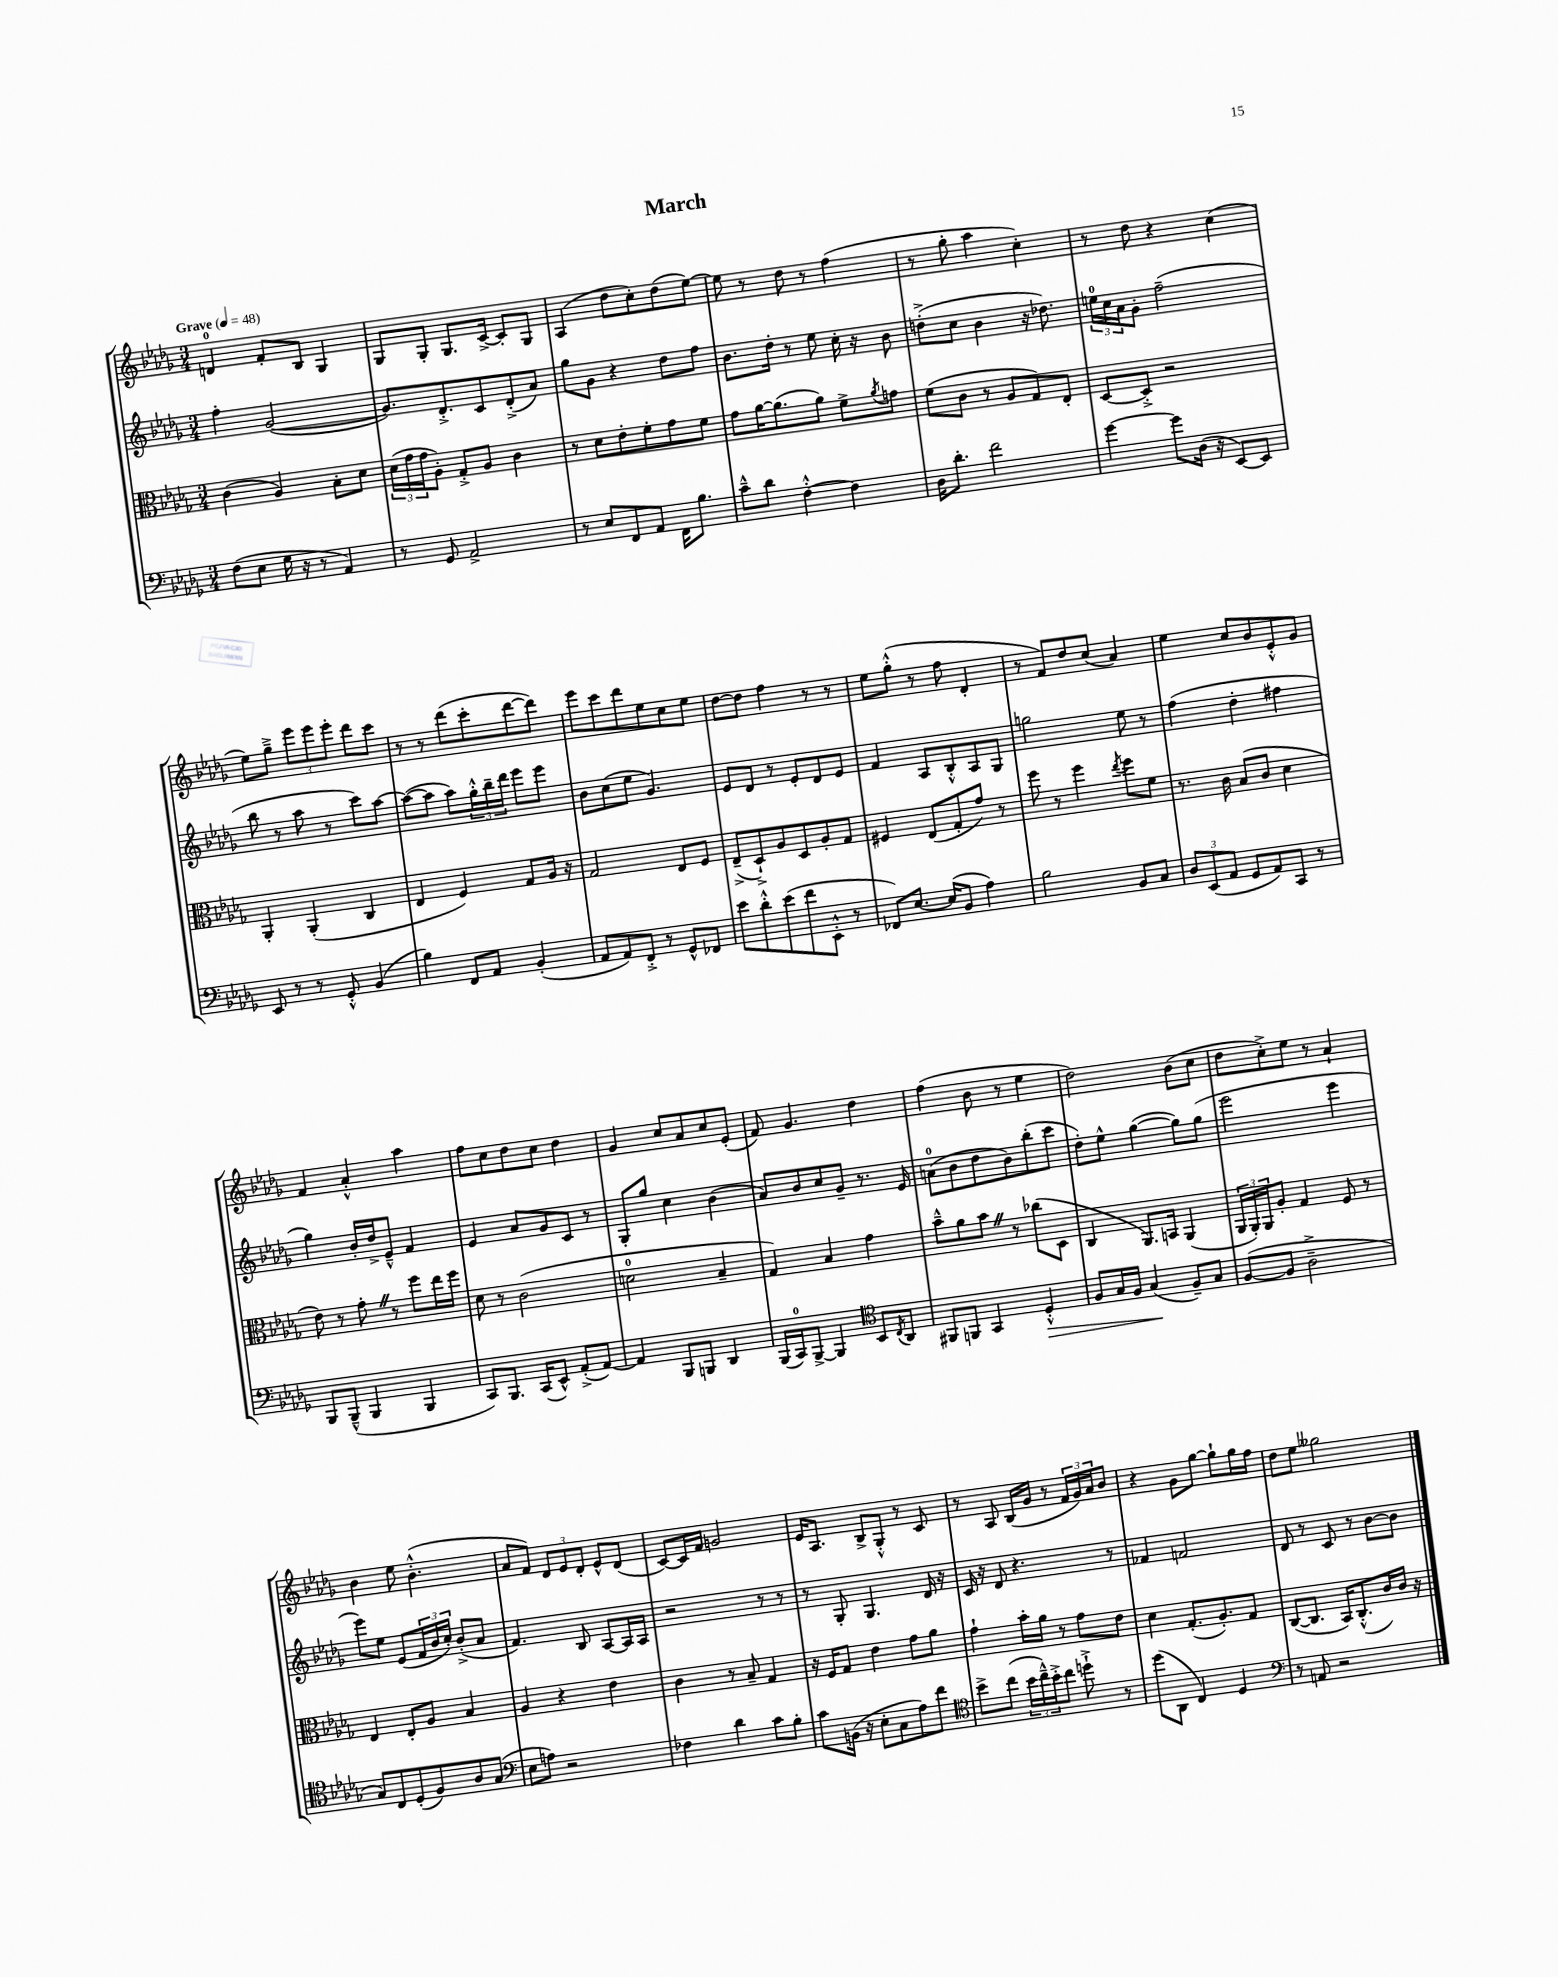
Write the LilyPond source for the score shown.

\header { title = "March" }
<<
\new StaffGroup <<
\new Staff = "s0" {
    \clef treble \key des \major \numericTimeSignature \time 3/4 \tempo "Grave" 4 = 48
    d'4-0 f'8-. bes8 ges4 |
    ges8 ges8-. ges8. c'16~-> c'8-. ges8 |
    aes4( des''8 c''8-.) des''8( ees''8~) |
    ees''8 r8 des''8 r8 f''4( |
    r8 ges''8-. aes''4 c''4-.) |
    r8 des''8 r4 c''4( |
    ees''8) ges''8---> \tuplet 3/2 { ees'''8 ees'''8 ees'''8-. } des'''8 c'''8 |
    r8 r8 des'''8( c'''8-. des'''8~ des'''8) |
    ees'''8 c'''8 des'''8 ees''8 c''8 ees''8 |
    des''8~ des''8 f''4 r8 r8 |
    ees''8 ges''8-.-^( r8 f''8 des'4-. |
    r8 f'8) des''8 c''8( aes'4) |
    ees''4 c''8 bes'8 ees'8-.-^ ges'8 |
    f'4 aes'4-.-^ aes''4 |
    f''8 c''8 des''8 c''8 des''4 |
    ges'4 c''8 aes'8 c''8 ees'8-.( |
    f'8) ges'4. des''4 |
    f''4( bes'8 r8 ees''4 |
    des''2) bes'8( c''8 |
    des''8 c''8-.->) ees''8 r8 aes'4-! |
    bes'4 ees''8 bes'4.-.-^( |
    aes'8 f'8) \tuplet 3/2 { des'8 ees'8 des'8-. } ees'8-^ des'8( |
    c'8~) c'16 f'16 g'2 |
    ees'16 aes8. bes8-> ges8-.-^ r8 c'8 |
    r8 aes8 bes16( ges'16 r8 \tuplet 3/2 { f'16 ges'16) aes'16 } bes'8 |
    r4 ges'8 ges''8~ ges''8-! ges''16 f''16 |
    des''8 ees''8 geses''2 \bar "|." |
}
\new Staff = "s1" {
    \clef treble \key des \major \numericTimeSignature \time 3/4
    f''4-. ges'2~( |
    ges'8.) des'8.-.-> c'8 des'8-.->( aes'8) |
    ges''8 ges'8 r4 des''8 f''8 |
    bes'8. des''16-. r8 ees''8 c''16-. r16 bes'8 |
    d''8-.->( c''8 bes'4 r16 des''8.) |
    \tuplet 3/2 { e''16-0 c''16 aes'16 } ges'8-. f''2--( |
    bes''8 r8 aes''8 r8 c'''8) aes''8~ |
    aes''8~( aes''8 aes''8) \tuplet 3/2 { ges''16-.-^ bes''16-- des'''16 } ees'''8 ees'''8 |
    bes'8 c''8( ees''8 ges'4.) |
    ees'8 des'8 r8 ees'8-. des'8 ees'8 |
    f'4 aes8 bes8-.-^ aes8 ges8 |
    g''2 ees''8 r8 |
    f''4( des''4-. fis''4 |
    ges''4) bes'16-. des''16-> ees'8---^ f'4 |
    ees'4 aes'8 ges'8 c'8 r8 |
    ges8-. ges''8 c''4 bes'4( |
    aes'8) bes'8 c''8 ges'8-- r8. ees'16 |
    a'8-0( bes'8 des''8 bes'8) bes''8-.( c'''8 |
    des''8-.) ees''8-^ ges''4~( ges''8) ges''8( |
    ees'''2 ees'''4 |
    ees'''8) ees''8 ees'8( \tuplet 3/2 { f'16 bes'16 c''16-.) } bes'8-.->( aes'8 |
    f'4.) bes8 aes8~ aes16 aes16 |
    r2 r8 r8 |
    r8 ges8-. ges4. des'16 r16 |
    c'16 r16 des'8 r4. r8 |
    fes'4 f'2 |
    des'8 r8 c'8 r8 bes'8~ bes'8 \bar "|." |
}
\new Staff = "s2" {
    \clef alto \key des \major \numericTimeSignature \time 3/4
    c'4( aes4) bes8-. des'8 |
    \tuplet 3/2 { des'16( ges'16 ges'16 } aes8-.) ges8-.-> aes8 c'4 |
    r8 des'8 ees'8-. f'8-. ges'8 f'8 |
    ges'8 aes'16~ aes'8.( aes'8) f'8-> \acciaccatura { aes'8 } g'8 |
    f'8( c'8 r8 aes8 ges8) ees8-. |
    des8~ des8-.-> r2 |
    aes,4-. aes,4-.( c4 |
    ees4 f4) ges8 aes16 r16 |
    ges2 ees8 f8 |
    ees8--->( des8-!->) aes8 des8 aes8-. ges8 |
    fis4 ees8( ges8-. ges'8) r8 |
    f''8 r8 f''4 \acciaccatura { ees''8 } f''8 f'8 |
    r8. c'16 bes8( c'8 des'4 |
    ees'8) r8 ges'8-. \once \override BreathingSign.text = \markup { \musicglyph "scripts.caesura.straight" } \breathe r8 f''8 ees''16 f''16 |
    des'8 r8 c'2( |
    d'2-0 bes4-- |
    ges4) bes4 ges'4 |
    bes'8---^ aes'8 bes'8 \once \override BreathingSign.text = \markup { \musicglyph "scripts.caesura.straight" } \breathe r8 ces''8( des8 |
    c4 aes,8.) b,16 aes,4( |
    \tuplet 3/2 { aes,16 aes,16-.) aes,16 } aes8-. ges4 f8 r8 |
    ees4 ees8-. aes8 bes4 |
    aes4 r4 ees'4 |
    c'4 r8 bes8-- ges4 |
    r16 f16 ges8 ees'4 ges'8 aes'8 |
    ges'4-! bes'16-. aes'16 r8 ges'8 ees'8 |
    des'4 ges8.-.( aes8.-.) ges8 |
    c8~( c8. bes,16) c8.-.-^( c'16) c'16 r16 \bar "|." |
}
\new Staff = "s3" {
    \clef bass \key des \major \numericTimeSignature \time 3/4
    f8( ees8 ges16 r16 r8 aes,4) |
    r8 ges,8 aes,2-> |
    r8 ees8 f,8 aes,8 f,16 bes8. |
    c'8---^ des'8 f4~-.-^ f4 |
    des16 des'8.-. f'2 |
    ges'4~ ges'8 des16( r16 ees,8~) ees,8 |
    ees,8 r8 r8 ges,8-.-^ bes,4( |
    bes4) f,8 aes,8 bes,4-.( |
    aes,8 aes,8) f,8-.-> r8 ges,8-^ fes,8 |
    ees'8 des'8-.-^ ees'8( f'8 ees,8-.-^ r8 |
    fes,8) ees8.~ ees16( bes,8 aes4) |
    bes2 bes,8 c8 |
    \tuplet 3/2 { des8 ees,8( aes,8 } ges,8 aes,8) c,8 r8 |
    bes,,8 bes,,8---^( bes,,4 bes,,4 |
    c,8) bes,,8. c,16( ees,8-^) aes,8-.->( aes,8~) |
    aes,4 bes,,8 b,,8 des,4 |
    bes,,16( c,16-0) bes,,8~-> bes,,4 \clef tenor bes,8 \acciaccatura { c8 } aes,8 |
    fis,8 f,8 ges,4 des4-.-^\> |
    f8 ges16 f16 ges4\!( f8--) ges8 |
    f8~( f8 aes2---> |
    ges8) c8 des8-.( f8) aes8 ges8( |
    \clef bass ees8 a8) r2 |
    fes4 des'4 c'8 bes8-. |
    c'8 b,16( r16 ees8-. c8 aes8) f'8 |
    \clef tenor bes'8-> c''8( \tuplet 3/2 { bes'16 c''16---^) bes'16-.-> } c''8 d''8-!-> r8 |
    des''8( aes,8 c4) des4 |
    \clef bass r8 a,8 r2 \bar "|." |
}
>>
>>
\layout { \context { \Score \remove "Bar_number_engraver" } }
